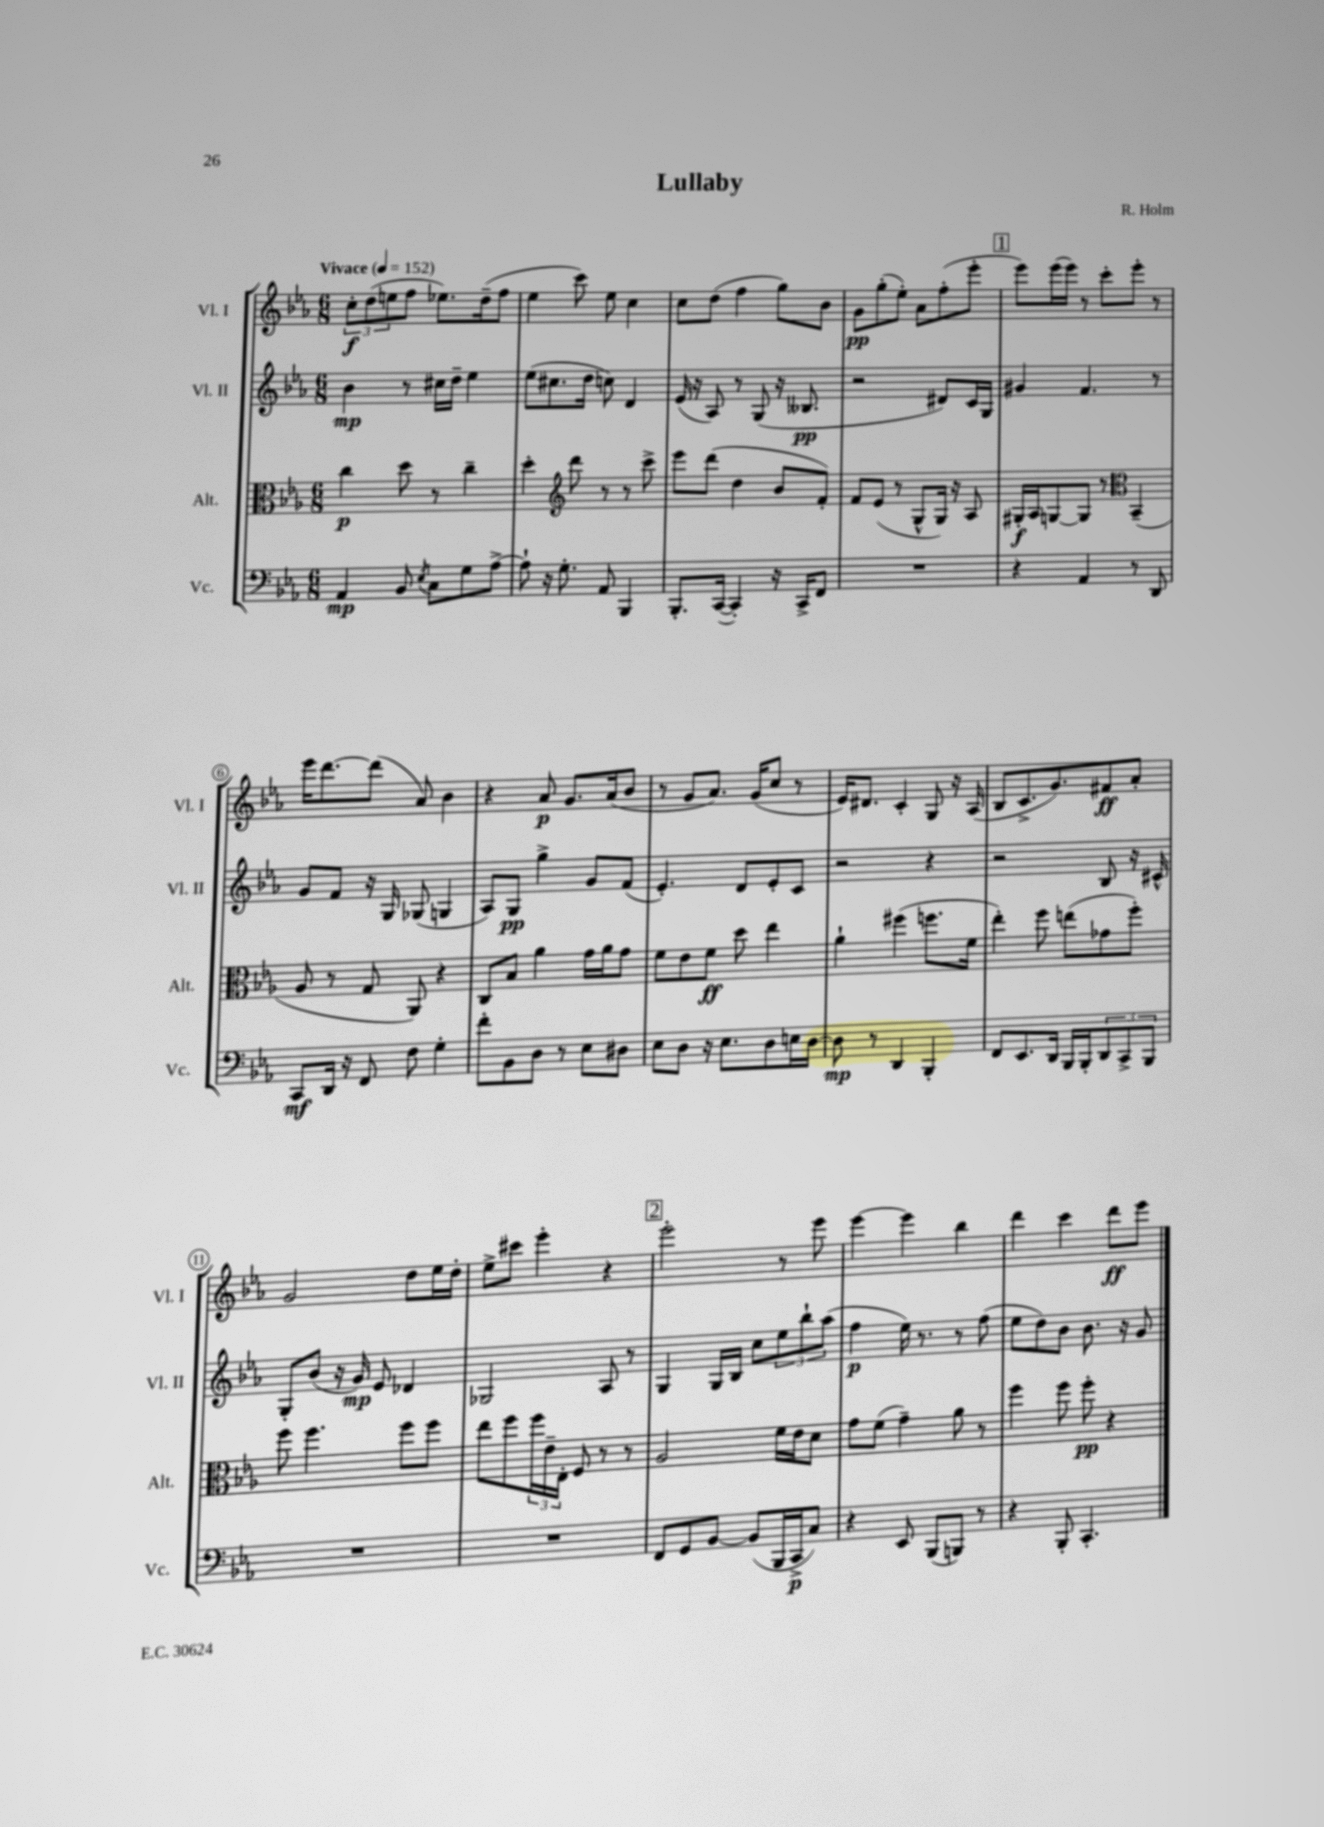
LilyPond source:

\header { title = "Lullaby" composer = "R. Holm" }
<<
\new StaffGroup <<
\new Staff = "s0" \with { instrumentName = "Vl. I" shortInstrumentName = "Vl. I" } {
    \clef treble \key ees \major \numericTimeSignature \time 6/8 \tempo "Vivace" 4 = 152
    \tuplet 3/2 { c''8-.\f d''8( e''8 } f''8 ees''8.) d''16--( f''8 |
    ees''4 c'''8) ees''8 c''4 |
    c''8 d''8( f''4 g''8) bes'8 |
    g'8\pp g''8-.( ees''8-.) aes'8 f''8-.( ees'''8-. |
    \mark \markup { \box "1" } ees'''8) ees'''16( ees'''16) r8 c'''8-. ees'''8-. r8 |
    ees'''16 d'''8.~ d'''8( aes'8) bes'4 |
    r4 aes'8\p g'8. aes'16( bes'8 |
    r8 g'8 aes'8.) g'16( c''8 r8 |
    ees'16) dis'8. c'4-. g8 r16 aes16( |
    bes8 c'8.-> g'8.) fis'8\ff aes'8-. |
    g'2 d''8 ees''16 d''16-. |
    ees''8-> cis'''8 ees'''4-. r4 |
    \mark \markup { \box "2" } ees'''2-. r8 ees'''8 |
    ees'''4~ ees'''4 bes''4 |
    d'''4 c'''4 d'''8\ff ees'''8 \bar "|." |
}
\new Staff = "s1" \with { instrumentName = "Vl. II" shortInstrumentName = "Vl. II" } {
    \clef treble \key ees \major \numericTimeSignature \time 6/8
    bes'4\mp r8 cis''16 d''16-- ees''4 |
    ees''8( cis''8. d''16 c''8) d'4 |
    ees'16( r16 aes8) r8 g8( r16 beses8.\pp |
    r2 dis'8) c'16 g16 |
    \mark \markup { \box "1" } gis'4 f'4. r8 |
    g'8 f'8 r16 g16 ges8( g4 |
    aes8) g8\pp g''4-> g'8 f'8( |
    ees'4.-.) d'8 ees'8-. c'8 |
    r2 r4 |
    r2 bes8 r16 cis'16-^ |
    g8-. bes'8( r16 g'16\mp) ees'8 des'4 |
    ges2 aes8 r8 |
    \mark \markup { \box "2" } g4 g16 bes16 c''8 \tuplet 3/2 { ees''8 bes''8-! aes''8( } |
    f''4\p ees''16) r8. r8 f''8( |
    ees''8 d''8) bes'8 bes'8. r16 g'8 \bar "|." |
}
\new Staff = "s2" \with { instrumentName = "Alt." shortInstrumentName = "Alt." } {
    \clef alto \key ees \major \numericTimeSignature \time 6/8
    c''4\p d''8 r8 c''4-- |
    d''4-. \clef treble d'''8 r8 r8 c'''8-> |
    ees'''8 d'''8( d''4 bes'8 f'8-.) |
    f'8 ees'8( r8 g8-^ g16) r16 aes8 |
    \mark \markup { \box "1" } gis16-.\f aes16 g8~ g8 r8 \clef alto bes,4--( |
    aes8 r8 g8 aes,8) r4 |
    c8 bes8 aes'4 g'16 aes'16 g'8 |
    f'8 ees'8 f'8\ff d''8 ees''4 |
    aes'4-! fis''4( f''8. f'16 |
    ees''4-.) f''8 e''8( ges'8 f''8-.) |
    f''8 f''4. f''8 f''8 |
    ees''8 f''8 \tuplet 3/2 { f''16 ees'16-- ees16-. } f8 r8 r8 |
    \mark \markup { \box "2" } aes2 f'16 ees'16 d'8 |
    g'8 f'8( g'4--) aes'8 r8 |
    f''4 f''8 f''8-.\pp r4 \bar "|." |
}
\new Staff = "s3" \with { instrumentName = "Vc." shortInstrumentName = "Vc." } {
    \clef bass \key ees \major \numericTimeSignature \time 6/8
    aes,4\mp bes,8 \acciaccatura { ees8 } c8 g8 aes8~-> |
    aes8-! r16 g8.-. aes,8 bes,,4 |
    bes,,8.-. c,16~( c,4-.) r16 c,16-> f,8 |
    R2. |
    \mark \markup { \box "1" } r4 aes,4 r8 d,8 |
    c,8\mf d,16 r16 f,8 f8 g4-. |
    f'8-. bes,8 d8 r8 ees8 dis8 |
    ees8 d8 r16 ees8. d8 e16 d16~ |
    d8\mp r8 d,4 bes,,4-. |
    f,8 ees,8. d,16 bes,,16 bes,,16-. \tuplet 3/2 { d,8 c,8-> bes,,8 } |
    R2. |
    R2. |
    \mark \markup { \box "2" } f,8 g,8 bes,8~ bes,8( bes,,16 c,16->\p c8) |
    r4 ees,8 bes,,8( b,,8) r8 |
    r4 bes,,8-. c,4.-. \bar "|." |
}
>>
>>
\layout { \context { \Score \override BarNumber.stencil = #(make-stencil-circler 0.1 0.3 ly:text-interface::print) } }
